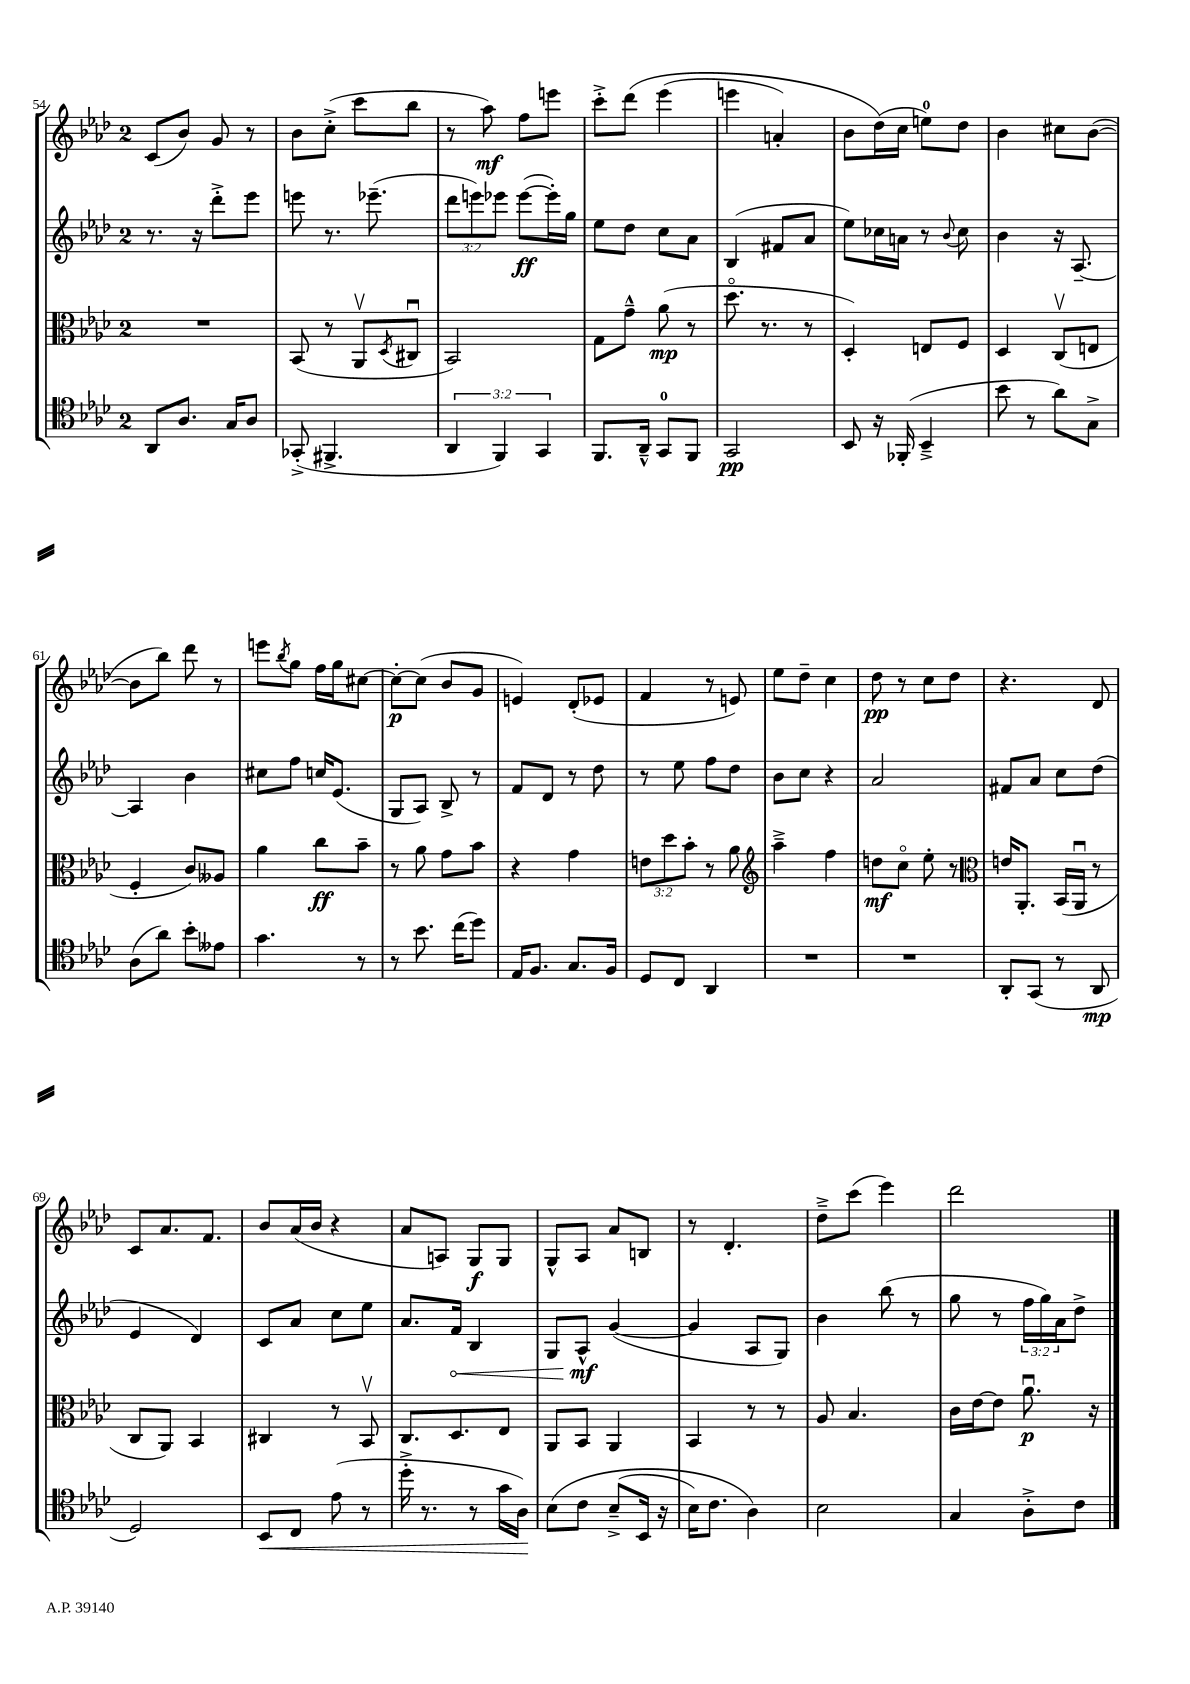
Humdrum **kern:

**kern	**kern	**kern	**kern
*staff4	*staff3	*staff2	*staff1
*clefC4	*clefC3	*clefG2	*clefG2
*k[b-e-a-d-]	*k[b-e-a-d-]	*k[b-e-a-d-]	*k[b-e-a-d-]
*M2/4	*M2/4	*M2/4	*M2/4
8AA-/L	2r	8.r	(8c/L
8.A-/J	.	.	8b-/J)
.	.	16r	.
.	.	8ddd-'^\L	8g/
16G/LK	.	.	.
8A-/J	.	8eee-\J	8r
=	=	=	=
(8GG-'^/	(8BB-/	8eee\	8b-\L
4.FF#^/	8r	8.r	(8cc'^\J
.	8AA-v/L	.	8ccc\L
.	.	(8.eee-~\	.
.	8qD-/	.	.
.	8C#u/J	.	8bb-\J
=	=	=	=
6AA-/	2BB-/)	12ddd-\L	8r
.	.	12eee\)	.
.	.	.	8aa-\)
6FF/)	.	12eee-\J	.
.	.	([8eee-\L	8ff\L
6GG/	.	.	.
.	.	16eee-'\]L)	8eee\J
.	.	16gg\JJ	.
=	=	=	=
8.FF/L	8G\L	8ee-\L	8ccc'^\L
.	8g~^^\J	8dd-\J	&(8ddd-\J
16AA-~^^/Jk	.	.	.
8GG/L	(8a-\	8cc\L	(4eee-\
8FF/J	8r	8a-\J	.
=	=	=	=
2GG/	8.dd-o\	(4B-/	4eee\
.	8.r	.	.
.	.	8f#/L	4a'/)
.	8r	8a-/J	.
=	=	=	=
8BB-/	4D-'/)	8ee-\L)	8b-\L
16r	.	16cc-\L	(16dd-\L&)
(16FF-'/	.	16a\JJ	16cc\JJ
4BB-~^/	8E/L	8r	8ee\L)
.	.	8qqb-/	.
.	8F/J	8cc-\	8dd-\J
=	=	=	=
8b-\	4D-/	4b-\	4b-\
8r	.	.	.
8a-\L)	(8Cv/L	16r	8cc#\L
.	.	[8.A-~/	.
8G^\J	8E/J	.	([8b-\J
=	=	=	=
(8A-\L	4F'/	4A-/]	8b-\]L
8a-\J)	.	.	8bb-\J)
8b-'\L	8c/L)	4b-\	8ddd-\
8e--\J	8A--/J	.	8r
=	=	=	=
4.g\	4a-\	8cc#\L	8eee\L
.	.	.	8qbb-/
.	.	8ff\J	8gg\J
.	8cc\L	16cc/LK	16ff\LL
.	.	(8.e-/J	16gg\J
8r	8b-~\J	.	[8cc#\J
=	=	=	=
8r	8r	8G/L	8cc#'\_L
8.b-\	8a-\	8A-/J)	(8cc#\]J
.	8g\L	8B-^/	8b-/L
(16cc\LK	.	.	.
8dd-\J)	8b-\J	8r	8g/J
=	=	=	=
16E-/LK	4r	8f/L	4e/)
8.F/J	.	.	.
.	.	8d-/J	.
8.G/L	4g\	8r	(8d-'/L
.	.	8dd-\	8e-/J
16F/Jk	.	.	.
=	=	=	=
8D-/L	12e\L	8r	4f/
.	12dd-\	.	.
8C/J	.	8ee-\	.
.	12b-'\J	.	.
4AA-/	8r	8ff\L	8r
.	8a-\	8dd-\J	8e/)
=	=	=	=
*	*clefG2	*	*
2r	4aa-~^\	8b-\L	8ee-\L
.	.	8cc\J	8dd-~\J
.	4ff\	4r	4cc\
=	=	=	=
2r	8dd\L	2a-/	8dd-\
.	8cco\J	.	8r
.	8ee-'\	.	8cc\L
.	8r	.	8dd-\J
=	=	=	=
*	*clefC3	*	*
8AA-'/L	16e/LK	8f#/L	4.r
.	8.AA-'/J	.	.
(8GG/J	.	8a-/J	.
8r	(16BB-/LL	8cc\L	.
.	16AA-u/JJ	.	.
8AA-/	8r	(8dd-\J	8d-/
=	=	=	=
2D-/)	8C/L	4e-/	8c/L
.	8AA-/J)	.	8.a-/
.	4BB-/	4d-/)	.
.	.	.	8.f/J
=	=	=	=
8BB-/L	4C#/	8c/L	8b-/L
8C/J	.	8a-/J	(16a-/L
.	.	.	16b-/JJ
(8e-\	8r	8cc\L	4r
8r	8BB-v/	8ee-\J	.
=	=	=	=
16dd-'^\	8.C/L	8.a-/L	8a-/L
8.r	.	.	.
.	.	.	8A/J)
.	8.D-/	16f/Jk	.
8r	.	4B-/	8G/L
16g\LL	8E-/J	.	8G/J
16A-\JJ)	.	.	.
=	=	=	=
&(8B-\L	8AA-/L	8G/L	8G^^/L
8c\J	8BB-/J	8A-^^/J	8A-/J
(8B-~^/L	4AA-/	([4g/	8a-/L
16BB-/Jk	.	.	8B/J
16r	.	.	.
=	=	=	=
16B-\LK)	4BB-/	4g/]	8r
8.c\J	.	.	.
.	.	.	4.d-'/
4A-\&)	8r	8A-/L	.
.	8r	8G/J)	.
=	=	=	=
2B-\	8A-/	4b-\	8dd-~^\L
.	4.B-/	.	(8ccc\J
.	.	(8bb-\	4eee-\)
.	.	8r	.
=	=	=	=
4G/	16c\LL	8gg\	2ddd-\
.	[16e-\J	.	.
.	8e-\]J	8r	.
8A-'^\L	8.a-u\	24ff\LL	.
.	.	24gg\)	.
.	.	24a-\J	.
8c\J	.	8dd-^\J	.
.	16r	.	.
==	==	==	==
*-	*-	*-	*-
